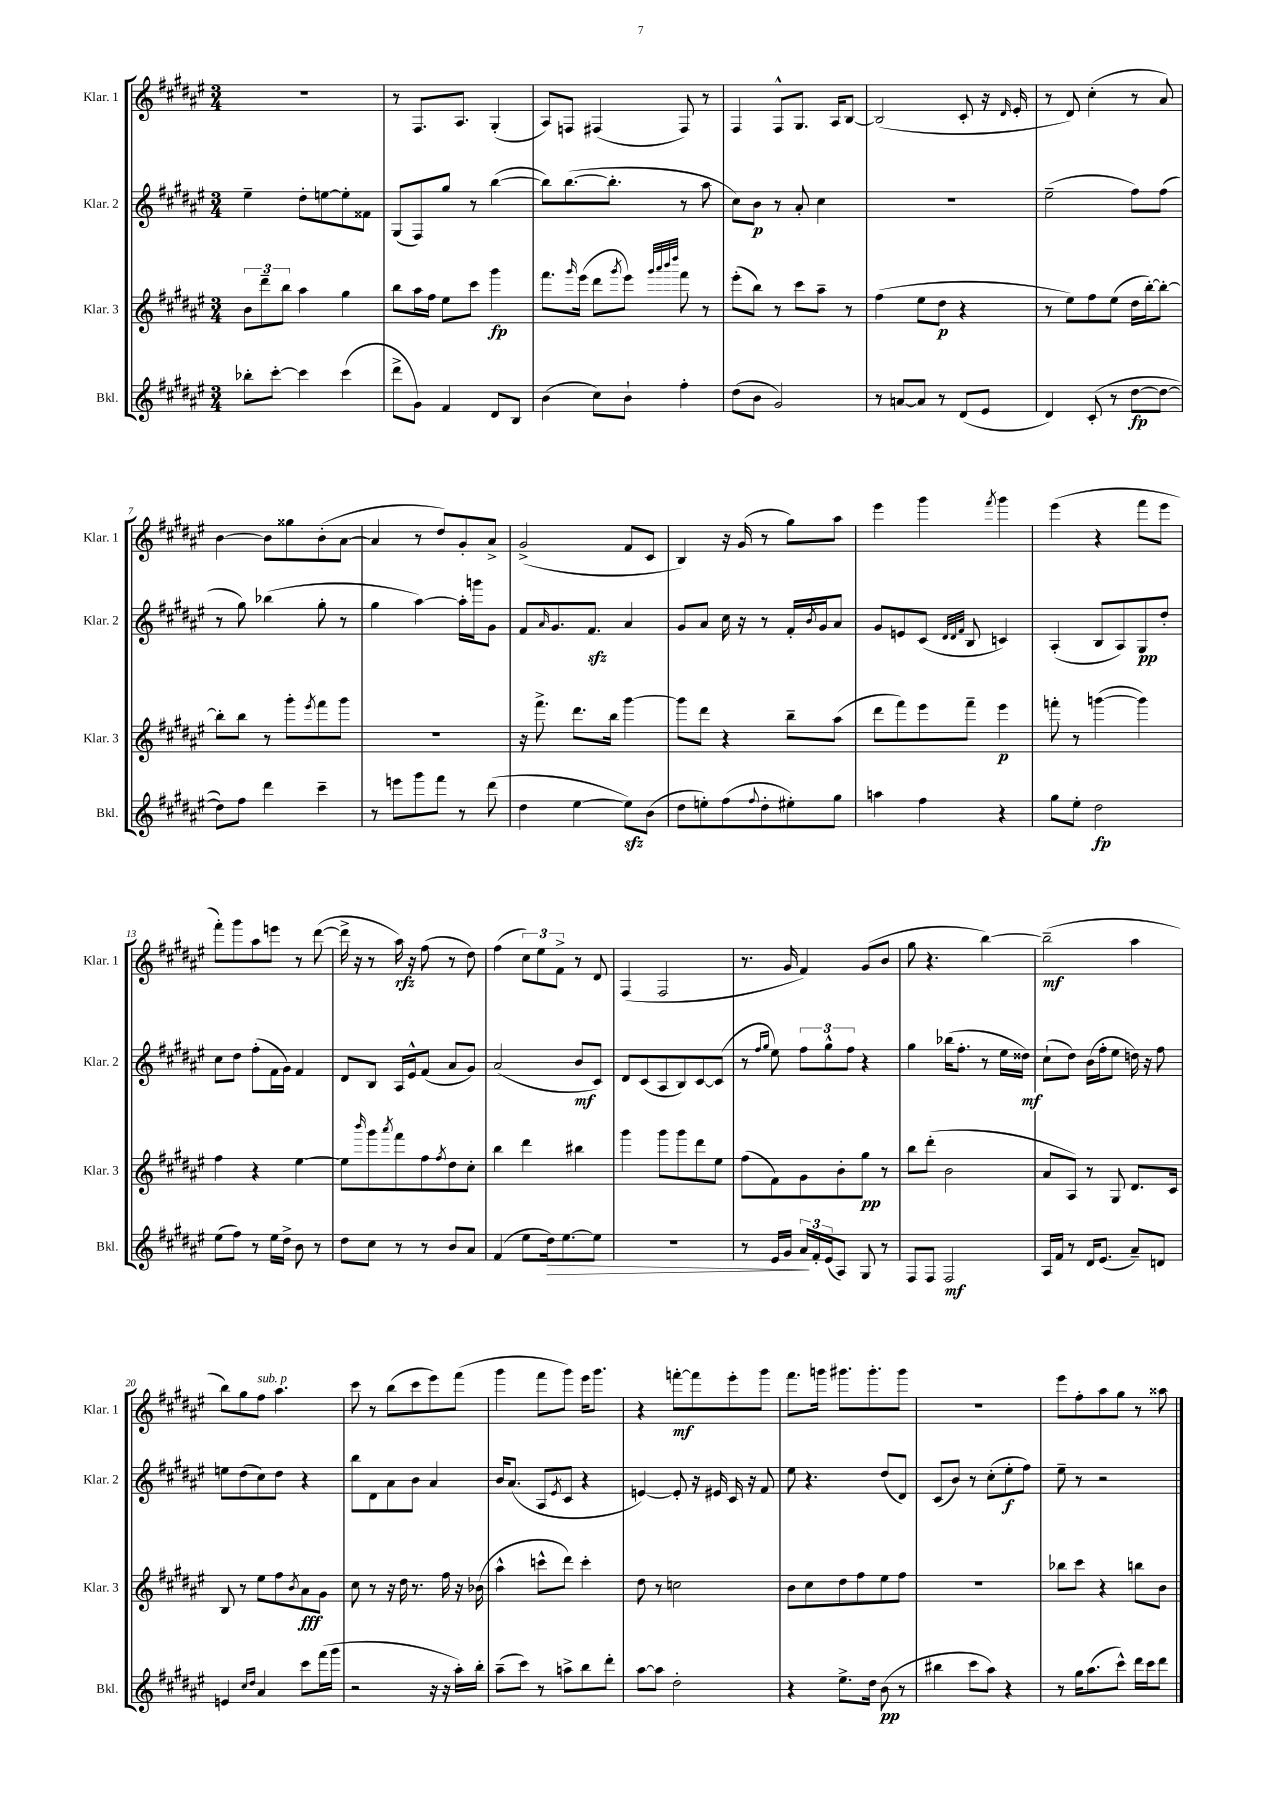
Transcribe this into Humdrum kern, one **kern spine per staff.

**kern	**kern	**kern	**kern
*staff4	*staff3	*staff2	*staff1
*clefG2	*clefG2	*clefG2	*clefG2
*k[f#c#g#d#a#e#]	*k[f#c#g#d#a#e#]	*k[f#c#g#d#a#e#]	*k[f#c#g#d#a#e#]
*M3/4	*M3/4	*M3/4	*M3/4
8bb-'	12b	4ee#~	2.r
.	12ddd#~	.	.
[8ccc#'	.	.	.
.	12bb	.	.
4ccc#]	4aa#	8dd#'	.
.	.	[8ee	.
(4ccc#	4gg#	8ee']	.
.	.	8f##	.
=	=	=	=
8ddd#^	8bb	(8G#	8r
8g#)	16aa#	8F#)	8.F#
.	16ff#	.	.
4f#	8ee#	8gg#	.
.	.	.	8.A#
.	8ccc#	8r	.
8d#	4ggg#	([4bb	(4G#'
8B	.	.	.
=	=	=	=
(4b	8.fff#	8bb])	8A#)
.	.	([8.bb	8F
.	16qqggg#	.	.
.	(16eee#	.	.
8cc#)	8ddd#	.	(4F#
.	.	8.bb']	.
.	8qggg#	.	.
8b`	8eee#)	.	.
.	32qqggg#	.	.
.	32qqaaa#	.	.
.	32qqbbb	.	.
.	32qqdddd#	.	.
4ff#'	8fff#	8r	8F#)
.	8r	8aa#	8r
=	=	=	=
(8dd#	(8eee#'	8cc#)	4F#
8b	8bb)	8b	.
2g#)	8r	8r	8F#^^
.	8ccc#	8a#'	8.G#
.	8aa#~	4cc#	.
.	.	.	16A#
.	8r	.	[8B
=	=	=	=
8r	(4ff#	2.r	(2B]
[8a	.	.	.
8a]	8ee#	.	.
8r	8dd#	.	.
(8d#	4r	.	8c#'
8e#	.	.	16r
.	.	.	16qqd#
.	.	.	16e#'
=	=	=	=
4d#)	8r	(2ee#~	8r
.	8ee#)	.	8d#)
(8c#'	8ff#	.	(4cc#'
8r	(8ee#	.	.
[8dd#	16dd#	8ff#)	8r
.	[16bb')	.	.
8dd#_	8bb'_	(8ff#	8a#)
=	=	=	=
8dd#])	8bb']	8r	[4b
8ff#	8bb	8gg#)	.
4ddd#	8r	(4bb-	8b]
.	8ggg#'	.	8gg##
.	8qeee#	.	.
4ccc#~	8fff#	8gg#'	(8b'
.	8ggg#	8r	[8a#
=	=	=	=
8r	2.r	4gg#	4a#]
8eee	.	.	.
8ggg#	.	[4aa#)	8r
8fff#	.	.	8dd#)
8r	.	16aa#']	8g#'
.	.	16ggg	.
(8ddd#	.	8g#	8a#^
=	=	=	=
4dd#	16r	8f#	(2g#^
.	8.fff#^	.	.
.	.	16qqa#	.
.	.	8.g#	.
[4ee#	8.ddd#	.	.
.	.	8.f#	.
.	16bb	.	.
8ee#])	[4ggg#	4a#	8f#
(8b	.	.	8c#
=	=	=	=
8dd#	8ggg#]	8g#	4B)
8ee')	8ddd#	8a#	.
(8ff#	4r	16cc#	16r
.	.	16r	(16g#
8qqff#	.	.	.
8dd#'	.	8r	8r
8ee#')	8bb~	16f#'	8gg#)
.	.	8qb	.
.	.	16g#	.
8gg#	(8aa#	8a#	8aa#
=	=	=	=
4aa	8ddd#	8g#	4eee#
.	8fff#)	8e	.
4ff#	8eee#	(8c#	4ggg#
.	.	32qqd#	.
.	.	32qqd#	.
.	.	32qqf#	.
.	8fff#~	8B	.
.	.	.	8qfff#
4r	4eee#	4c)	4ggg#
=	=	=	=
8gg#	8fff'	(4A#'	(4eee#
8ee#'	8r	.	.
2dd#	([4ggg	8B	4r
.	.	8A#)	.
.	4ggg])	8G#	8fff#
.	.	8dd#'	8eee#
=	=	=	=
(8ee#	4ff#	8cc#	8fff#')
8ff#)	.	8dd#	8ggg#
8r	4r	(8ff#'	8aa#
16ee#	.	16f#	8eee
16dd#^	.	16g#)	.
8b	[4ee#	4f#	8r
8r	.	.	([8ddd#
=	=	=	=
8dd#	8ee#]	8d#	16ddd#^]
.	.	.	16r
.	16qqbbb	.	.
8cc#	8ggg#	8B	8r
.	8qaaa#	.	.
8r	8fff#	16A#	16aa#)
.	.	16e#^^	16r
8r	8ff#	(8f#	(8ff#
.	8qff#	.	.
8b	8dd#	8a#	8r
8a#	8cc#'	8g#)	8dd#)
=	=	=	=
(4f#	4bb	(2a#	(4ff#
8ee#	4ddd#	.	12cc#)
.	.	.	12ee#
16dd#)	.	.	.
.	.	.	12f#^
[8.ee#	.	.	.
.	4bb#	8b	8r
8ee#]	.	8c#)	8d#
=	=	=	=
2.r	4ggg#	8d#	(4F#
.	.	(8c#	.
.	8ggg#	8A#	2F#
.	8ggg#	8B)	.
.	8ddd#	[8c#	.
.	8ee#	(8c#]	.
=	=	=	=
8r	(8ff#	8r	8.r
.	.	16qqff#	.
.	.	16qqgg#	.
16e#	8f#)	8ee#)	.
16g#	.	.	16g#
24a#	8g#	12ff#	4f#)
24f#'	.	.	.
(24e#	.	12gg#^^	.
8A#)	8b'	.	.
.	.	12ff#	.
8G#	8gg#	4r	(8g#
8r	8r	.	8b
=	=	=	=
8F#	8bb	4gg#	8gg#
8F#	(8ddd#'	.	4.r
2F#	2b	(16bb-	.
.	.	8.ff#'	.
.	.	8r	[4bb)
.	.	16ee#	.
.	.	16dd##)	.
=	=	=	=
16A#	8a#	(8cc#`	(2bb~]
16f#	.	.	.
8r	8A#)	8dd#)	.
16d#	8r	(16b	.
(8.e#	.	16ff#'	.
.	8G#	8ee#	.
8a#~)	8.d#	16dd)	4aa#
.	.	16r	.
8d	.	8ff#	.
.	16c#	.	.
=	=	=	=
4e	8B	8ee	8bb)
.	8r	(8dd#	8gg#
16qqcc#	.	.	.
16qqdd#	.	.	.
4a#	8ee#	8cc#)	8ff#
.	8ff#	8dd#	4.aa#
.	8qb	.	.
8ccc#	8a#	4r	.
(16fff#	8g#	.	.
16ggg#	.	.	.
=	=	=	=
2r	8cc#	8bb	8ccc#
.	8r	8d#	8r
.	16r	8a#	(8bb
.	16dd#	.	.
.	8.r	8b	8ccc#
16r	.	4a#	8eee#)
16r	16ff#	.	.
16aa#')	16r	.	(8fff#
16bb'	(16b-	.	.
=	=	=	=
(8aa#~	4aa#^^	16b	4ggg#
.	.	(8.a#	.
8ccc#)	.	.	.
8r	8ccc^^	8A#	8fff#
.	.	8qe#	.
8aa^	8ddd#)	8c#	8ggg#)
8bb	4ccc'	4r	16eee#
.	.	.	8.ggg#
8ddd#'	.	.	.
=	=	=	=
[8aa#	8dd#	[4e)	4r
8aa#]	8r	.	.
2dd#'	2cc	8e']	[8fff'
.	.	16r	8fff]
.	.	16e#	.
.	.	16c#	8eee#'
.	.	16r	.
.	.	8f#	8ggg#
=	=	=	=
4r	8b	8ee#	8.fff#
.	8cc#	4.r	.
.	.	.	16ggg
8.ee#^	8dd#	.	8.ggg#
.	8ff#	.	.
16dd#	.	.	8.ggg#'
(8b	8ee#	(8dd#	.
8r	8ff#	8d#)	8ggg#
=	=	=	=
4bb#	2.r	(8c#	2.r
.	.	8b)	.
8ccc#	.	8r	.
8aa#)	.	(8cc#'	.
4r	.	8ee#'	.
.	.	8ff#)	.
=	=	=	=
8r	8bb-	8ee#~	8eee#
16gg#	8ccc#	8r	8ff#'
(8.aa#	.	.	.
.	4r	2r	8aa#
8ccc#^^)	.	.	8gg#
16ddd#	8bb	.	8r
16ccc#	.	.	.
8ddd#	8b	.	8aa##
==	==	==	==
*-	*-	*-	*-
